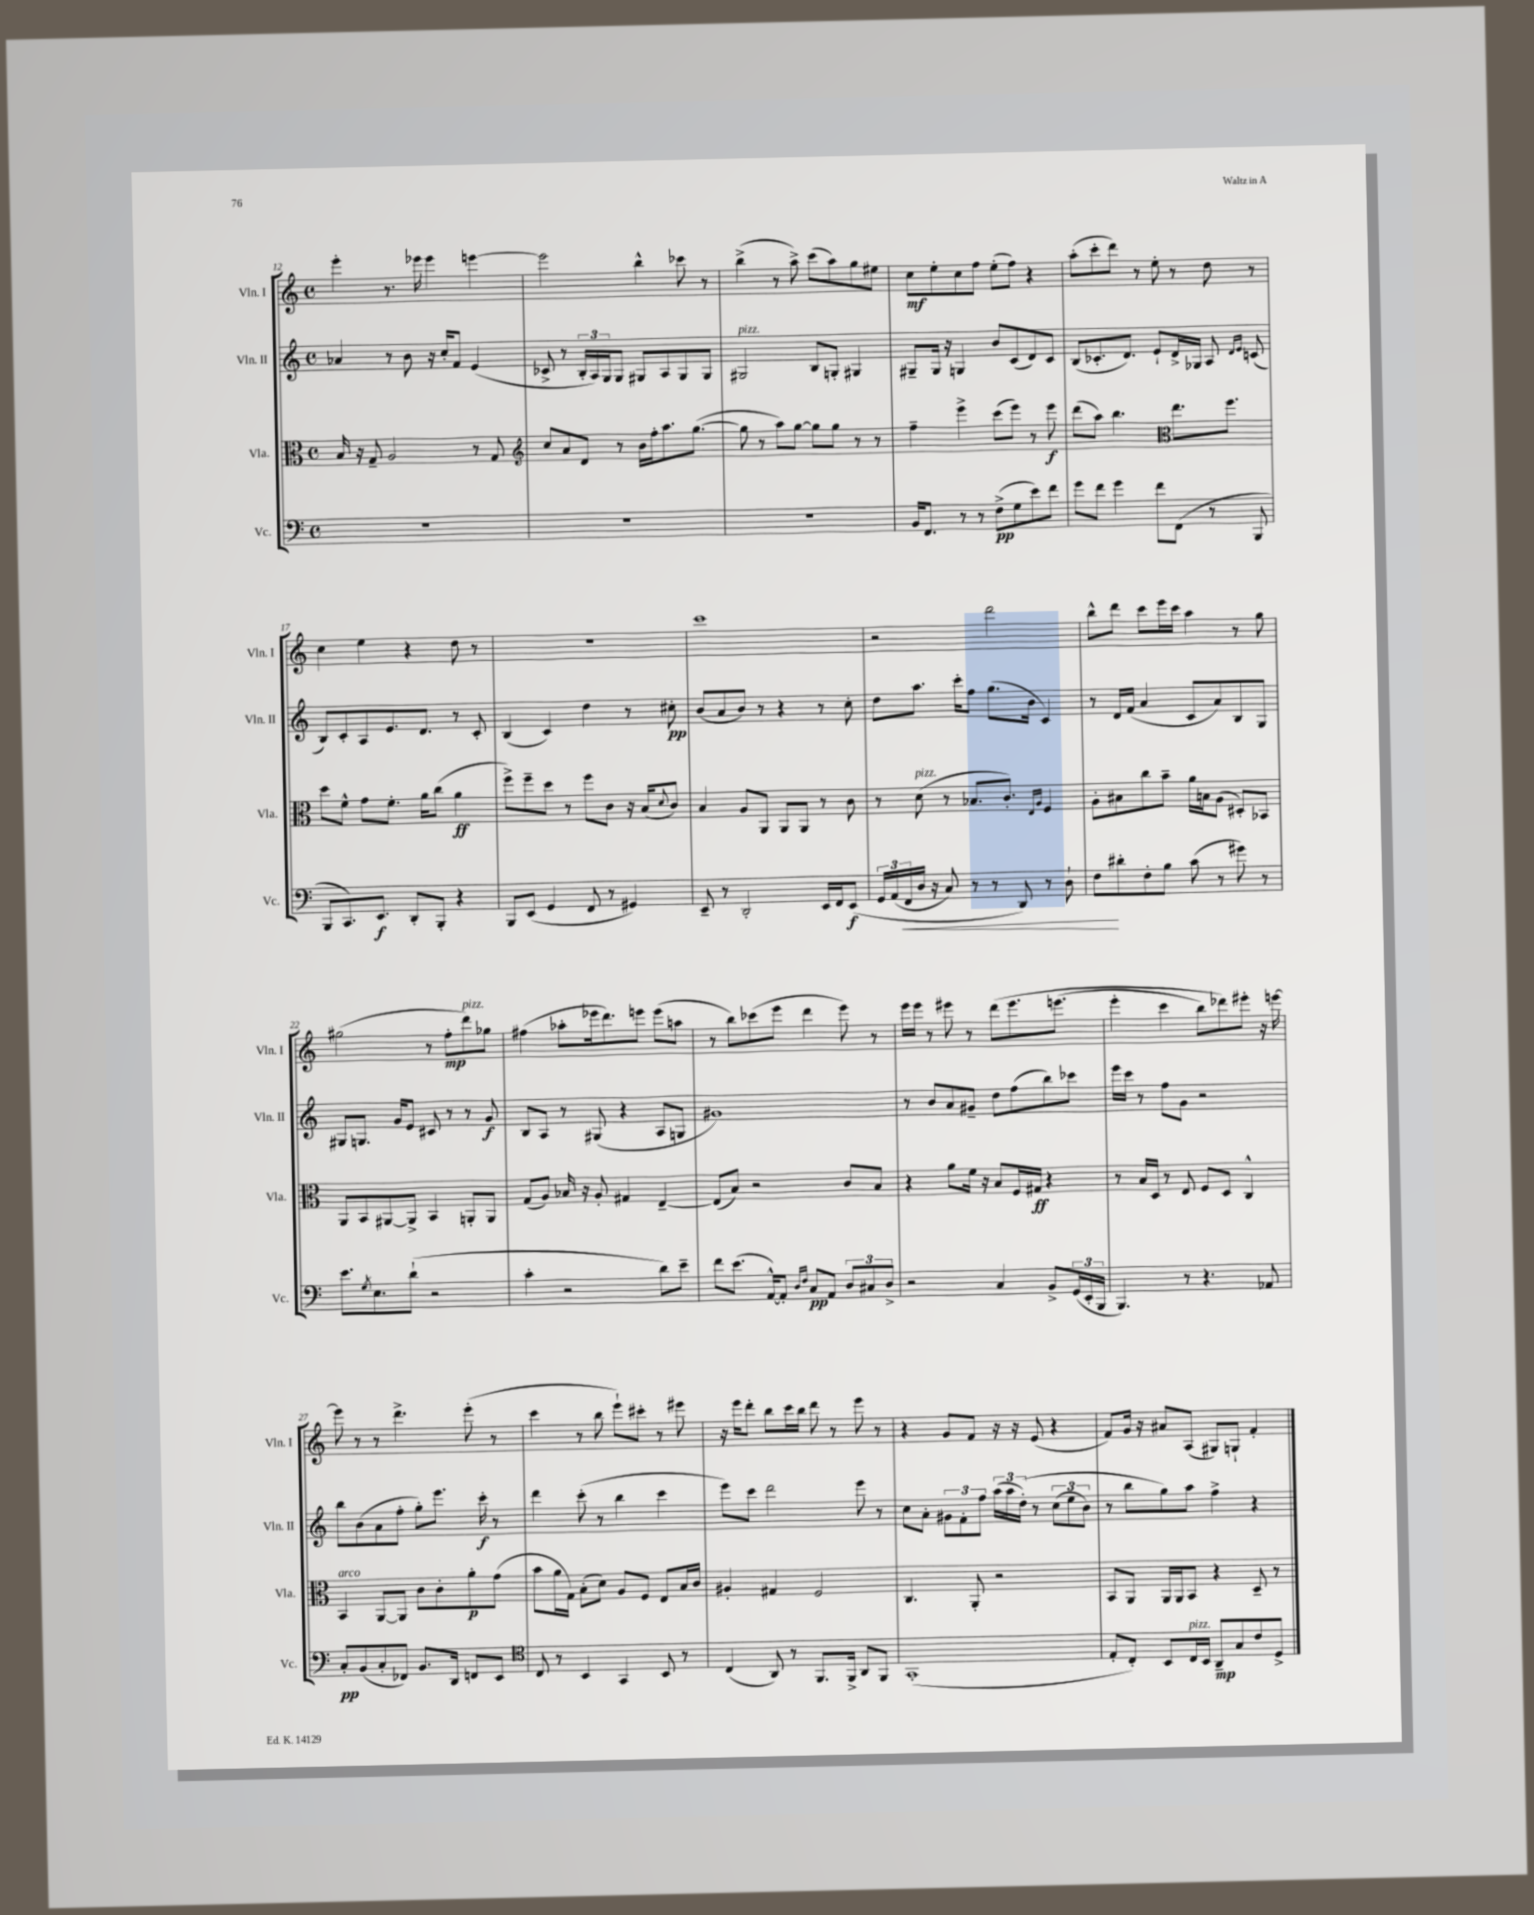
<<
\new StaffGroup <<
\new Staff = "s0" \with { instrumentName = "Vln. I" shortInstrumentName = "Vln. I" } {
    \clef treble \key c \major \defaultTimeSignature \time 4/4
    e'''4-. r8. ees'''16 ees'''4 e'''4~ |
    e'''2 b''4-^ ces'''8 r8 |
    b''4->( r8 a''8->) c'''8( a''8) g''8 eis''8 |
    c''8\mf e''8-. c''8 f''8 e''8-.( f''8) r4 |
    a''8-.( c'''8-. d'''8) r8 e''8-. r8 d''8 r8 |
    c''4 e''4 r4 d''8 r8 |
    R1 |
    c'''1 |
    r2 d'''2 |
    b''8-^ d'''8 c'''8 e'''16 c'''16 a''4 r8 g''8 |
    gis''2( r8 f''8-.\mp d'''8^\markup { \italic "pizz." }) ges''8 |
    fis''4( aes''8-. ees'''16 d'''8.) e'''8 e'''8( a''8 |
    r8 b''8) ces'''8( e'''8 d'''4 e'''8) r8 |
    e'''16 e'''16 r8 eis'''8 r8 d'''8\( eis'''8. e'''8.( |
    e'''4-. c'''4 b''8) des'''8\) eis'''8-. r16 e'''16~ |
    e'''8 r8 r8 d'''4.-> e'''8-.( r8 |
    c'''4 r8 b''8 e'''8-!) cis'''8-. r8 eis'''8 |
    r16 e'''16 d'''8-. b''8 c'''16 b''16 d'''8 r8 e'''8 r8 |
    r4 g'8 f'8 r16 r16 e'8( r4 |
    f'8) g'16 r16 ais'8 a8( gis8) g8-! f'4-. \bar "|." |
}
\new Staff = "s1" \with { instrumentName = "Vln. II" shortInstrumentName = "Vln. II" } {
    \clef treble \key c \major \defaultTimeSignature \time 4/4
    aes'4 r8 b'8 r16 c''16-. f'8 e'4( |
    ces'8-> r8 \tuplet 3/2 { b16-. a16) g16 } g8 gis8 a8 gis8 gis8 |
    gis2^\markup { \italic "pizz." } b8 g8-. gis4 |
    gis8-- gis16 r16 g4 b'8 c'8( d'8) c'8 |
    b8( ces'8.-. d'8.) e'8-! d'16-> ges16 a8 \grace { d'16 e'16 } c'8( |
    b8) c'8-. a8 e'8. d'8. r8 c'8-. |
    b4( c'4) d''4 r8 cis''8-.\pp |
    b'8( a'8 b'8) r8 r4 r8 c''8-. |
    d''8 a''8. c'''16-. f''8 g''8.( b'16 c'4) |
    r8 d'16 f'16( a'4 c'8 a'8) b8 g8 |
    gis8 g8. g'16 e'8 cis'8 r8 r8 g'8\f |
    b8 a8 r8 gis8( r4 a8 g8 |
    gis'1) |
    r8 b'8 a'8 gis'8-- d''8 f''8( b''8) ces'''8 |
    e'''16 c'''16 r8 f''8 g'8 r2 |
    b''8 b'8( a'8 f''8-. g''8-.) e'''8. c'''16-.\f r8 |
    d'''4 c'''8-.( r8 b''4 c'''4 |
    e'''8) c'''8 d'''2 e'''8 r8 |
    c''8 a'8-. \tuplet 3/2 { gis'8 f'8-. f''8 } \tuplet 3/2 { a''16( a''16 d''16-.)\( } r8 \tuplet 3/2 { c''8( e''8 b'8) } |
    r8 b''8 g''8\) a''8 f''4-> r4 \bar "|." |
}
\new Staff = "s2" \with { instrumentName = "Vla." shortInstrumentName = "Vla." } {
    \clef alto \key c \major \defaultTimeSignature \time 4/4
    b16 r16 g8-- a2 r8 g8 |
    \clef treble c''8 a'8 d'8 r8 b'16 f''16-. a''8. g''8.~( |
    g''8 r8 a''8) g''8~ g''8 g''8 r8 r8 |
    f''4-- e'''4-> c'''8( e'''8) r8 e'''8\f |
    d'''8( a''8) b''4. \clef alto e''8. f''8. |
    d''8 f'8-^ g'8 f'8.-. a'16 c''8( a'4\ff |
    f''8->) f''8-- d''8 r8 f''8 c'8 r16 b16( \appoggiatura { d'8 } c'8) |
    b4 a8 a,8 a,8 a,8 r8 c'8 |
    r8 d'8^\markup { \italic "pizz." }( r8 bes8. c'8.-.) \grace { e16 a16 } f4 |
    a8-. bis8 c''8 b'8-- a'16 b16 a8( dis8-.) bes,8 |
    a,8 b,8 ais,8~ ais,8-> b,4 a,8-. a,8 |
    g8( a8) bes16 r16 a8-. gis4 e4~-- |
    e8( b8) r2 c'8 b8 |
    r4 a'8 f'16 r16 b8 f16 gis16\ff r4 |
    r8 b16 d16 r8 e8 f8 d8 c4-^ |
    b,4^\markup { \italic "arco" } a,8~ a,8 c'8 c'8-. a'8-.\p g'8( |
    b'8 a'16 g16) b8-.( d'8) a8 f8 e8 b16 c'16 |
    ais4-. gis4 f2 |
    c4. a,8-. r2 |
    b,8 a,8 a,16 a,16 b,8 r4 d8-- r8 \bar "|." |
}
\new Staff = "s3" \with { instrumentName = "Vc." shortInstrumentName = "Vc." } {
    \clef bass \key c \major \defaultTimeSignature \time 4/4
    R1 |
    R1 |
    R1 |
    b,16 f,8. r8 r8 f8->\pp( g8 e'8) f'8 |
    g'8 f'8 g'4 f'8 f,8( r8 b,,8 |
    b,,8 c,8.) e,8.\f d,8-. b,,8-. r4 |
    b,,8 e,8( g,4 f,8 r8 gis,4) |
    e,8-- r8 d,2-. e,16 f,16 e,8\f\( |
    \tuplet 3/2 { g,16 a,16( f,16\< } d16 r16 c8) r8 r8 d,8\) r8 d8-! |
    f8\! dis'8-. f8-. b8 c'8( r8 gis'8) r8 |
    e'8. \acciaccatura { g8 } e8. d'8-!( r2 |
    c'4-. r2 d'8) e'8-- |
    f'8 e'8.( a,16~-^) a,8-. \grace { d16 f16 } c8\pp a,8 \tuplet 3/2 { d8 cis8 d8-> } |
    r2 c4 b,8-> \tuplet 3/2 { g,16( e,16-. b,,16 } |
    b,,4.) r8 r4. aes,8 |
    c8-.\pp b,8( c8-. fes,8) b,8. d,16 f,8 e,8 |
    \clef tenor c8 r8 b,4 g,4 b,8 r8 |
    c4( a,8) r8 f,8. f,16-> a,8 f,8 |
    g,1-.( |
    e8-. c8-.) b,8 c16^\markup { \italic "pizz." } b,16 a,8--\mp g8 c'8 d8-> \bar "|." |
}
>>
>>
\layout { \context { \Score currentBarNumber = #12 } }
